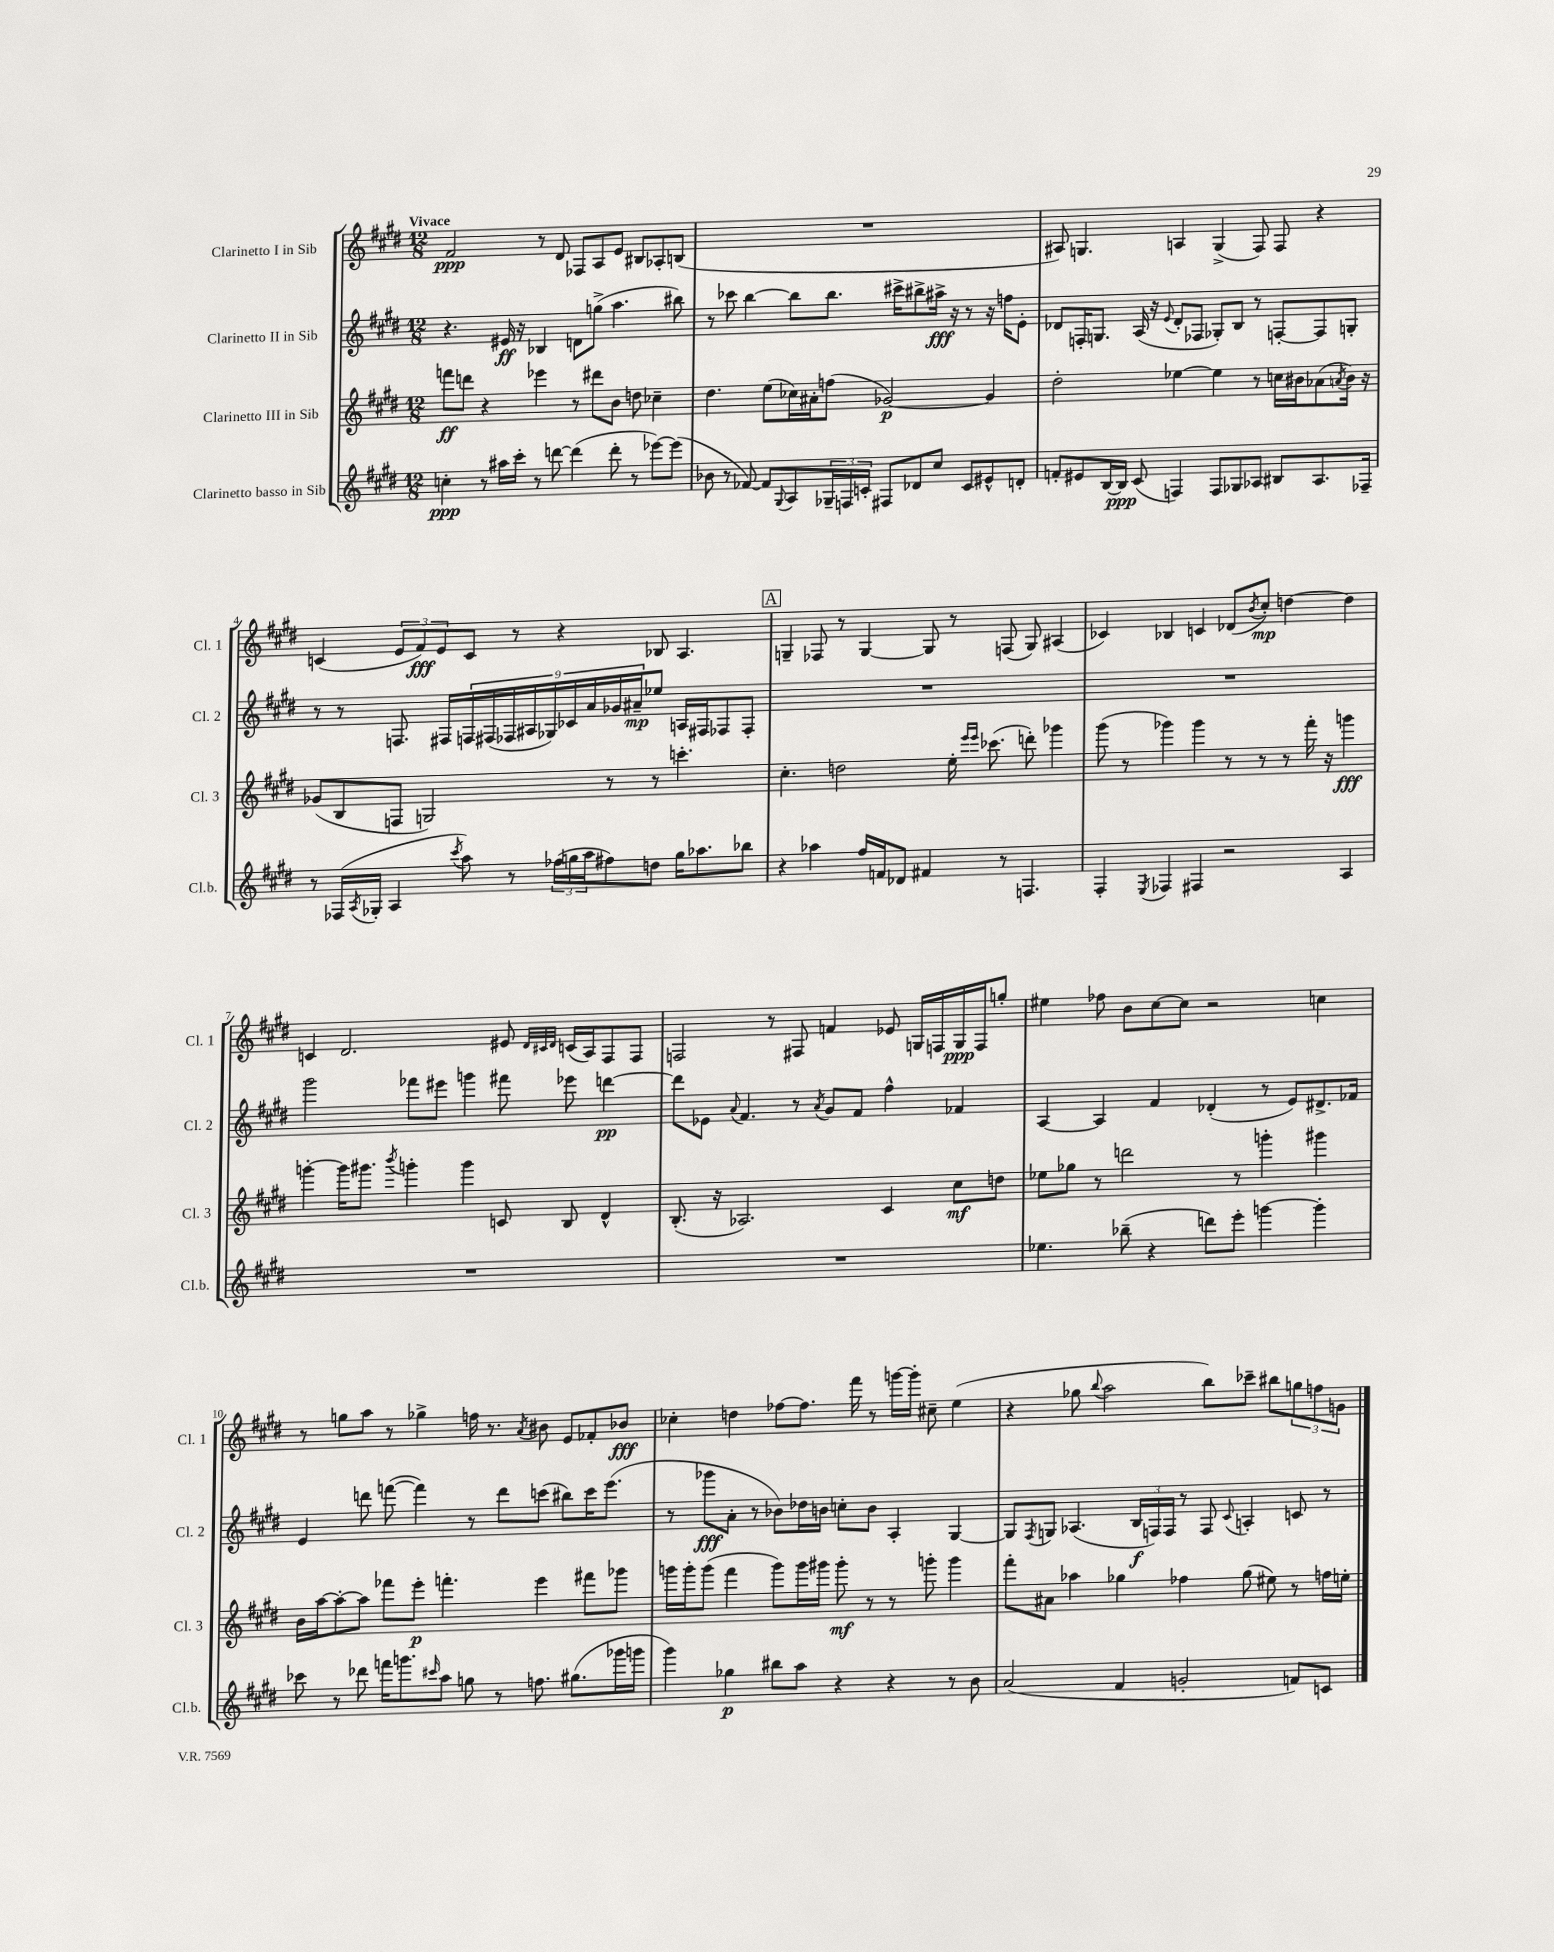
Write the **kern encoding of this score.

**kern	**kern	**kern	**kern
*staff4	*staff3	*staff2	*staff1
*clefG2	*clefG2	*clefG2	*clefG2
*k[f#c#g#d#]	*k[f#c#g#d#]	*k[f#c#g#d#]	*k[f#c#g#d#]
*M12/8	*M12/8	*M12/8	*M12/8
4cc'	8fff	4.r	2f#
.	8ddd	.	.
8r	4r	.	.
16aa#	.	16e#	.
16ccc#'	.	16r	.
8r	4eee-	4B-	8r
[8ddd	.	.	8d#
(4ddd]	8r	8d	8F-
.	8ddd#	(8gg^	8A
8ddd'	8b	4.aa	8e
8r	8dd	.	8B#
[8eee-)	4cc-~	.	8A-'
(8eee-]	.	8bb#)	(8B
=	=	=	=
8b-	4.dd#	8r	1.r
8r	.	8ccc-	.
[8f-)	.	[4bb	.
8f-]	(8ee	.	.
8qqG#	.	.	.
8A	16cc-)	8bb]	.
.	16a#'	.	.
24G-~	(8ff	8.bb	.
24F	.	.	.
24c'	.	.	.
8F#	[2g-)	.	.
.	.	16ccc#^	.
8d-	.	8bb#^	.
8cc#	.	16aa#^	.
.	.	16r	.
8c	.	8r	.
8e#^^	4g-]	16r	.
.	.	16ff	.
8d'	.	8e'	.
=	=	=	=
8f'	2dd#'	8d-	8A#)
8e#	.	16F'	4.G
.	.	8.G	.
[16B	.	.	.
16B]	.	.	.
(8c#	.	(16A	.
.	.	16r	.
.	.	8qqe	.
4F)	[4ee-	8d-'	4A
.	.	8F-	.
8F	4ee-]	8G-')	(4G^
8G-	.	8B	.
8A-	8r	8r	8F#)
8B#	16cc	[8F'	8F#
.	16b#	.	.
8.A-	(8a-	8F]	4r
.	8qa	.	.
.	16b#)	8G'	.
16F-~	16r	.	.
=	=	=	=
8r	(8g-	8r	(4c
(16F-	8B	8r	.
8qA	.	.	.
16G-'	.	.	.
4A	8F	8.F	12e
.	.	.	12f#)
.	2G)	.	.
.	.	.	12e
.	.	16F#	.
8qccc#	.	.	.
8aa)	.	18F	8c
.	.	(18F#	.
.	.	18F-	.
8r	.	.	8r
.	.	18A#	.
.	.	18G-)	.
(24ff-	.	.	4r
.	.	18c-	.
24gg	.	.	.
24aa	.	18a	.
8ff#)	8r	.	.
.	.	18g-	.
.	.	18a#~	.
8dd	8r	8ee-	8B-
16gg	4.ccc'	16A	4.A
8.aa-	.	16F#	.
.	.	8F-	.
8bb-	.	8F-'	.
=	=	=	=
4r	4.cc#'	1.r	4G~
4aa-	.	.	8F-
.	2dd	.	8r
16ff#	.	.	[4G
16f	.	.	.
8d-	.	.	.
4f#	.	.	8G]
.	16ee'	.	8r
.	16qqeee	.	.
.	16qqeee	.	.
.	(8.ccc-	.	.
8r	.	.	(8F
4.F	8ddd')	.	8G)
.	4ggg-	.	(4A#
=	=	=	=
4F#'	(8ggg#	1.r	4c-)
.	8r	.	.
8qE	.	.	.
4F-	4ggg-)	.	4B-
4F#	4ggg-	.	4c
2r	8r	.	(8d-
.	.	.	8qb
.	8r	.	8cc#')
.	8r	.	[4dd
.	16fff#'	.	.
.	16r	.	.
4A	4ggg	.	4dd]
=	=	=	=
1.r	[4ggg'	2ggg#	4c
.	16ggg]	.	2.d#
.	8.ggg#	.	.
.	8qbbb	.	.
.	4ggg'	8fff-	.
.	.	8eee#	.
.	4ggg	4ggg	.
.	8c	8fff#	8e#
.	.	.	32qqd#
.	.	.	32qqc#
.	.	.	32qqd#
.	8B	8eee-	(16c
.	.	.	16A)
.	4d#^^	[4ddd	8F#
.	.	.	8F#
=	=	=	=
1.r	(8.B'	8ddd]	2F
.	.	8e-	.
.	16r	.	.
.	.	8qqa	.
.	2.A-)	4.f#	.
.	.	.	8r
.	.	8r	8F#
.	.	8qa	.
.	.	8g#	4f
.	.	8f#	.
.	4c#	4ff#^^	8e-
.	.	.	16G
.	.	.	16F
.	8cc#	4f-	16G
.	.	.	16F
.	8dd	.	8gg'
=	=	=	=
4.ee-	8ee-	[4A	4ee#
.	8gg-	.	.
.	8r	4A]	8ff-
(8bb-~	2ddd	.	8b
4r	.	4f#	[8cc#
.	.	.	8cc#]
8ddd)	.	(4d-'	2r
8eee'	8r	.	.
[4ggg	4ggg'	8r	.
.	.	8e)	.
4ggg']	4ggg#	8.d#^	4cc
.	.	16f-	.
=	=	=	=
8ccc-	16b	4e	8r
.	[16aa	.	.
8r	8aa'_	.	8gg
8ddd-	8aa]	8ddd	8aa
16fff	8fff-	([8fff	8r
8.ggg	.	.	.
.	8eee'	4fff])	4gg-^
16qqccc#	.	.	.
8aa	4.fff'	.	.
8gg	.	8r	16ff
.	.	.	8.r
8r	.	8ddd	.
.	.	.	8qa
8.ff	4eee	(8ccc	8b#
.	.	8bb#)	8e
(8.gg#	.	.	.
.	8fff#	16ccc	8f-'
.	.	(8.eee	.
16ggg-	8ggg-	.	8b-
16ggg	.	.	.
=	=	=	=
4ggg#)	16ggg	8r	4cc-'
.	16ggg'	.	.
.	(8ggg	8ggg-	.
4gg-	4fff#	8a'	4dd
.	.	8r	.
8bb#	8ggg)	8b-)	[8ff-
8aa	16ggg	16dd-	8.ff-]
.	16ggg#	16b	.
4r	8ggg#'	8cc'	.
.	.	.	16fff#
.	8r	8b	8r
4r	8r	4A'	[16ggg
.	.	.	16ggg']
.	8ggg'	.	8cc#~
8r	4ggg	[4G#	(4ee
8b	.	.	.
=	=	=	=
(2a	8fff#'	8G#]	4r
.	.	8qF#	.
.	8a#	8G	.
.	4aa-	(4.A-	8gg-
.	.	.	8qqbb
.	.	.	2aa
4f#	4gg-	.	.
.	.	24B	.
.	.	24F)	.
.	.	24F	.
2g'	4ff-	8r	.
.	.	8F	8bb)
.	.	8qqc#	.
.	(8gg-	4A'	8ccc-~
.	8ee#)	.	8bb#
8f)	8r	8c	12gg
.	.	.	12ff
8c	16ff	8r	.
.	.	.	12g
.	16ee'	.	.
==	==	==	==
*-	*-	*-	*-
